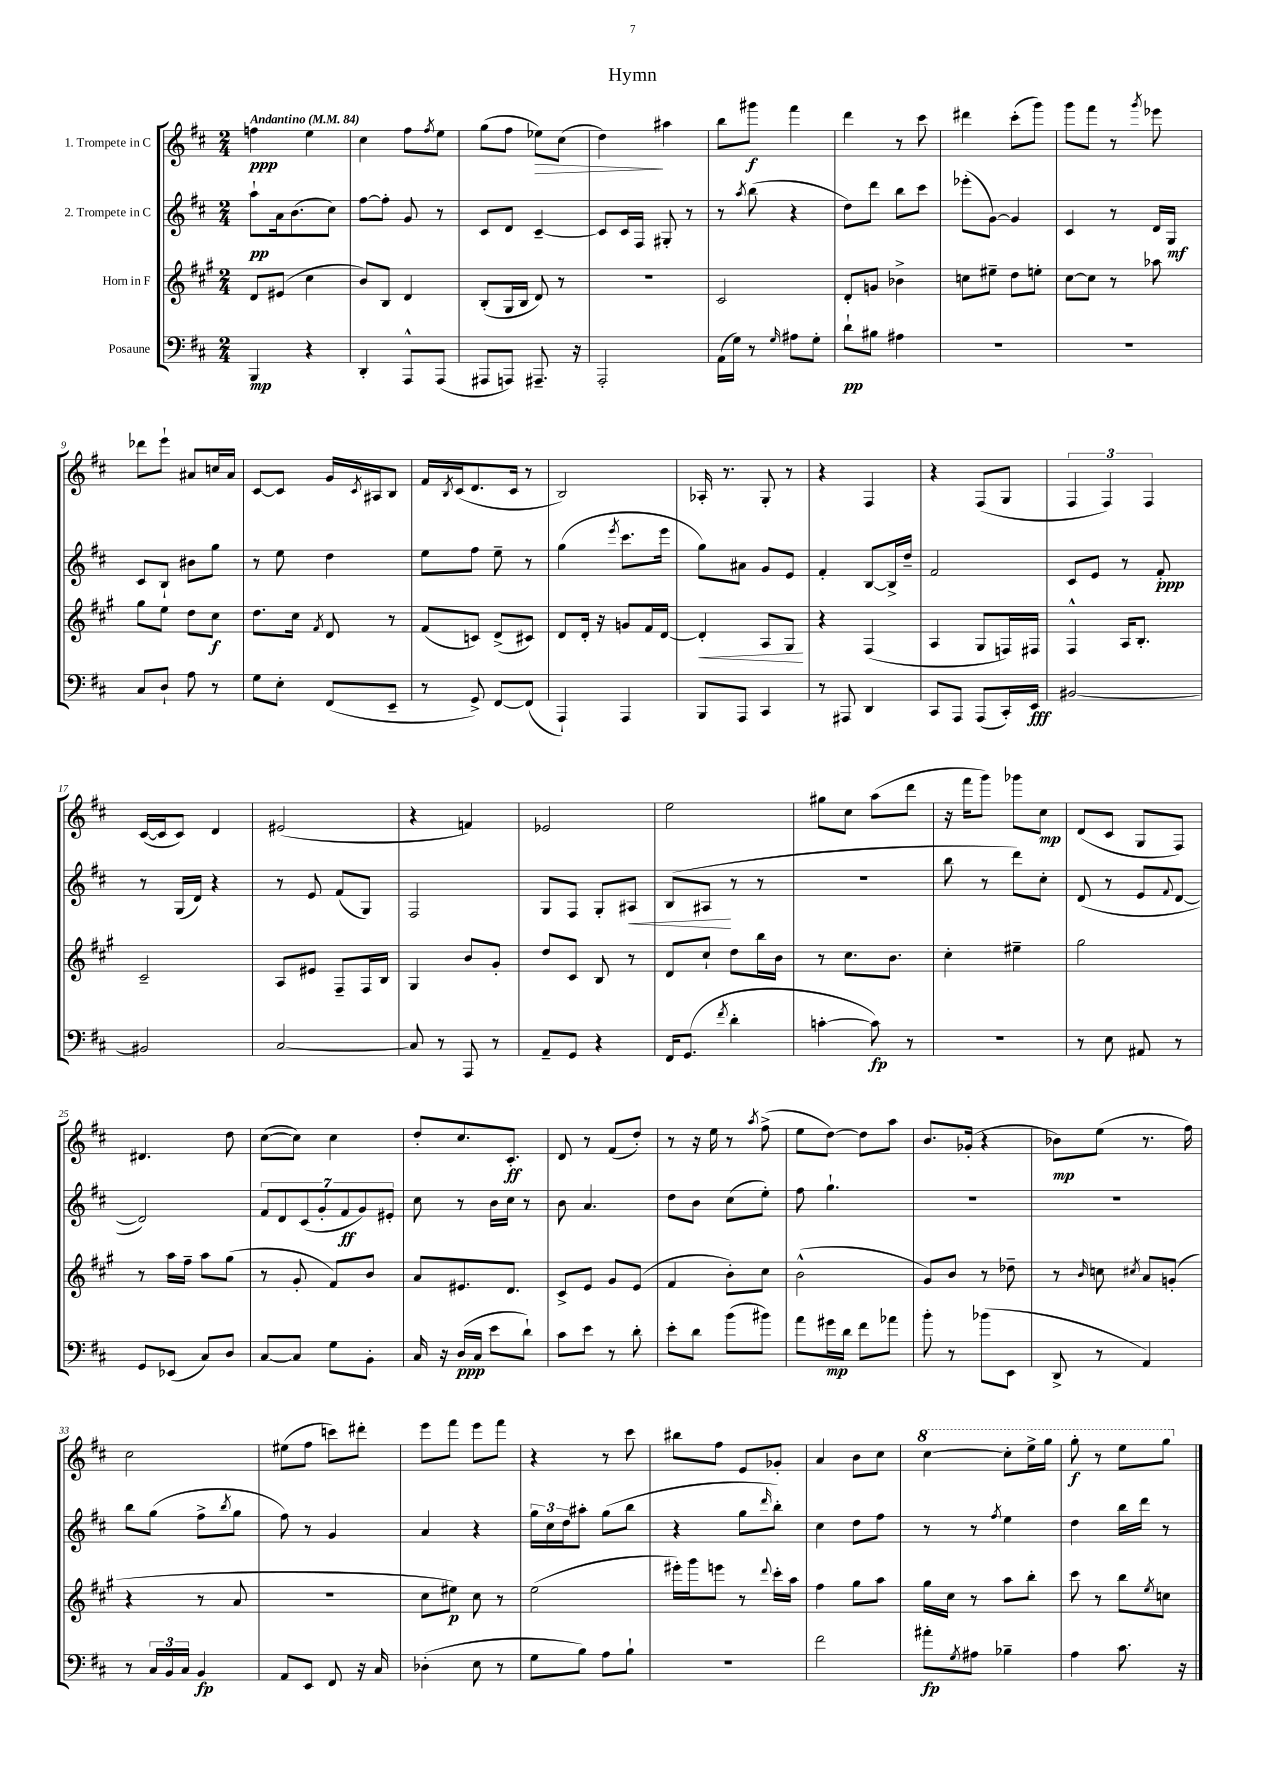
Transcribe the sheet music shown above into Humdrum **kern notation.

**kern	**kern	**kern	**kern
*staff4	*staff3	*staff2	*staff1
*clefF4	*clefG2	*clefG2	*clefG2
*k[f#c#]	*k[f#c#g#]	*k[f#c#]	*k[f#c#]
*M2/4	*M2/4	*M2/4	*M2/4
*MM84	*MM84	*MM84	*MM84
4BBB/	8d/L	8aa`\L	4ff\
.	(8e#/J	16a\k	.
.	.	(8.b\	.
4r	4cc#\	.	4ee\
.	.	8cc#\J)	.
=	=	=	=
4DD'/	8b/L)	[8ff#\L	4cc#\
.	8B/J	8ff#'\]J	.
8AAA^^/L	4d/	8g/	8ff#\L
.	.	.	8qff#/
(8AAA/J	.	8r	8ee\J
=	=	=	=
8AAA#/L	(8B'/L	8c#/L	(8gg\L
8AAA/J)	16G#/L	8d/J	8ff#\J
.	16B/JJ	.	.
8.AAA#~/	8d/)	[4c#~/	8ee-\L)
.	8r	.	(8cc#\J
16r	.	.	.
=	=	=	=
2AAA'/	2r	8c#/]L	4dd\)
.	.	16c#/L	.
.	.	16F#/JJ	.
.	.	8G#'/	4aa#\
.	.	8r	.
=	=	=	=
(16AA\LL	2c#/	8r	8bb\L
16G\JJ)	.	.	.
.	.	8qaa/	.
8r	.	(8bb\	8ggg#\J
16qqG/	.	.	.
8A#\L	.	4r	4fff#\
8G'\J	.	.	.
=	=	=	=
8d`\L	8d'/L	8dd\L)	4ddd\
8B#\J	8g/J	8ddd\J	.
4A#\	4b-^\	8bb\L	8r
.	.	8ccc#\J	8ccc#\
=	=	=	=
2r	8cc\L	(8eee-'\L	4ddd#\
.	8ee#~\J	[8g\J)	.
.	8dd\L	4g/]	(8ccc#'\L
.	8ee'\J	.	8ggg\J)
=	=	=	=
2r	[8cc#\L	4c#/	8ggg\L
.	8cc#\]J	.	8fff#\J
.	8r	8r	8r
.	.	.	8qggg/
.	8aa-\	16d/LL	8eee-\
.	.	16G/JJ	.
=	=	=	=
8C#/L	8gg#\L	8c#/L	8ddd-\L
8D`/J	8ee\J	8B`/J	8eee`\J
8A\	8dd\L	8b#\L	8a#/L
8r	8cc#\J	8gg\J	16cc/L
.	.	.	16a#/JJ
=	=	=	=
8G\L	8.dd\L	8r	[8c#/L
8E'\J	.	8ee\	8c#/]J
.	16cc#\Jk	.	.
.	8qf#/	.	.
(8FF#/L	8d/	4dd\	16g/LL
.	.	.	8qc#/
.	.	.	16A#/J
8EE~/J	8r	.	8B/J
=	=	=	=
8r	(8f#/L	8ee\L	16f#/LL
.	.	.	8qB/
.	.	.	(16c#/J
8GG^/)	8c/J)	8ff#\J	8.d/
[8FF#/L	(8d^/L	8ee~\	.
.	.	.	16c#/Jk
(8FF#/]J	8c#/J)	8r	8r
=	=	=	=
4AAA`/)	8d/L	(4gg\	2B/)
.	16d'/Jk	.	.
.	16r	.	.
.	.	8qeee/	.
4AAA/	8g/L	8.ccc#\L	.
.	16f#/L	.	.
.	[16d/JJ	16eee\Jk	.
=	=	=	=
8BBB/L	4d'/]	8gg\L)	16A-'/
.	.	.	8.r
8AAA/J	.	8a#\J	.
4CC#/	8A/L	8g/L	8G'/
.	8G#/J	8e/J	8r
=	=	=	=
8r	4r	4f#'/	4r
8AAA#/	.	.	.
4DD/	(4F#/	[8B/L	4F#/
.	.	16B^/]L	.
.	.	16dd~/JJ	.
=	=	=	=
8CC#/L	4A/	2f#/	4r
8AAA/J	.	.	.
(8AAA/L	8G#/L	.	(8F#/L
16CC#'/L)	16F/L)	.	8G/J
16EE/JJ	16F#/JJ	.	.
=	=	=	=
[2BB#/	4F#^^/	8c#/L	6F#/
.	.	8e/J	.
.	.	.	6F#/)
.	16A/LK	8r	.
.	8.B'/J	.	.
.	.	.	6F#/
.	.	8f#'/	.
=	=	=	=
2BB#/]	2c#~/	8r	([16c#/LL
.	.	.	16c#/]J
.	.	(16G/LL	8c#/J)
.	.	16d/JJ)	.
.	.	4r	4d/
=	=	=	=
[2C#/	8A/L	8r	(2e#/
.	8e#/J	8e/	.
.	8F#~/L	(8f#/L	.
.	16F#/L	8G/J)	.
.	16B/JJ	.	.
=	=	=	=
8C#/]	4G#/	2F#/	4r
8r	.	.	.
8AAA/	8b/L	.	4f/)
8r	8g#'/J	.	.
=	=	=	=
8AA~/L	8dd/L	8G/L	2e-/
8GG/J	8c#/J	8F#/J	.
4r	8B/	8G'/L	.
.	8r	8A#/J	.
=	=	=	=
16FF#/LK	8d/L	(8B/L	2ee\
(8.GG/J	.	.	.
.	8cc#`/J	8A#/J	.
8qf#/	.	.	.
4d'\	8dd\L	8r	.
.	16bb\L	8r	.
.	16b\JJ	.	.
=	=	=	=
[4c'\	8r	2r	8gg#\L
.	8.cc#\L	.	8cc#\J
8c\])	.	.	(8aa\L
.	8.b\J	.	.
8r	.	.	8ddd\J
=	=	=	=
2r	4cc#'\	8bb\	16r
.	.	.	16fff#\LK
.	.	8r	8ggg\J)
.	4ee#~\	8ddd\L)	8ggg-\L
.	.	8cc#'\J	8cc#\J
=	=	=	=
8r	2gg#\	(8d/	(8d/L
8E\	.	8r	8c#/J
8AA#/	.	8e/L	8G/L
.	.	8qqf#/	.
8r	.	[8d/J	8F#/J)
=	=	=	=
8GG/L	8r	2d/])	4.d#/
(8EE-/J	16aa\LL	.	.
.	16ff#~\JJ	.	.
8C#/L)	8aa\L	.	.
8D/J	(8gg#\J	.	8dd\
=	=	=	=
[8C#/L	8r	14f#/L	([8cc#\L
.	.	14d/	.
8C#/]J	8g#'/	.	8cc#\]J)
.	.	(14c#/	.
.	.	14g'/	.
8G\L	8f#/L)	.	4cc#\
.	.	14f#/	.
.	.	14g/)	.
8BB'\J	8b/J	.	.
.	.	14e#'/J	.
=	=	=	=
16C#/	8a/L	8cc#\	8dd'/L
16r	.	.	.
(16D/LL	8.e#/	8r	8.cc#/
16C#/JJ	.	.	.
8e\L	.	16b\LL	.
.	8.d/J	16cc#\JJ	8.c#'/J
8d`\J)	.	8r	.
=	=	=	=
8c#\L	8c#^/L	8b\	8d/
8e\J	8e/J	4.a/	8r
8r	8g#/L	.	(8f#/L
8d'\	(8e/J	.	8dd'/J)
=	=	=	=
8e'\L	4f#/	8dd\L	8r
8d\J	.	8b\J	16r
.	.	.	16ee\
(8b\L	8b'\L)	(8cc#\L	8r
.	.	.	8qaa/
8b#\J)	8cc#\J	8ee'\J)	(8ff#^\
=	=	=	=
8a\L	(2b^^\	8ff#\	8ee\L
16g#\L	.	4.gg`\	[8dd\J)
16d\JJ	.	.	.
8f#\L	.	.	8dd\]L
8a-\J	.	.	8aa\J
=	=	=	=
8b'\	8g#/L)	2r	8.b/L
8r	8b/J	.	.
.	.	.	(16g-'/Jk
(8b-\L	8r	.	4r
8EE\J	8dd-~\	.	.
=	=	=	=
8DD^/	8r	2r	8b-\L)
.	16qqb/	.	.
8r	8cc\	.	(8ee\J
.	8qcc#/	.	.
4AA/)	8a/L	.	8.r
.	(8g'/J	.	.
.	.	.	16ff#\)
=	=	=	=
8r	4r	8bb\L	2cc#\
24C#/LL	.	(8gg\J	.
24BB/	.	.	.
24C#/JJ	.	.	.
4BB/	8r	8ff#^\L	.
.	.	8qbb/	.
.	8a/	8gg\J	.
=	=	=	=
8AA/L	2r	8ff#\)	(8ee#\L
8EE/J	.	8r	8ff#\J
8FF#/	.	4g/	8ccc\L)
16r	.	.	8ddd#'\J
16C#/	.	.	.
=	=	=	=
(4D-'\	8cc#\L	4a/	8eee\L
.	8ee#\J)	.	8fff#\J
8E\	8cc#\	4r	8eee\L
8r	8r	.	8fff#\J
=	=	=	=
8G\L	(2ee\	24gg\LL	4r
.	.	24cc#\	.
.	.	24dd\J	.
8B\J)	.	8aa#'\J	.
8A\L	.	(8gg\L	8r
8B`\J	.	8bb\J	8ccc#\
=	=	=	=
2r	16eee#'\LL)	4r	8bb#\L
.	16ggg#\J	.	.
.	8eee\J	.	8ff#\J
.	8r	8gg\L	8e/L
.	8qqddd/	16qqddd/	.
.	16ccc#'\LL	8bb'\J)	8g-'/J
.	16aa\JJ	.	.
=	=	=	=
2f#\	4ff#\	4cc#\	4a/
.	8gg#\L	8dd\L	8b\L
.	8aa\J	8ff#\J	8cc#\J
=	=	=	=
8a#'\L	16gg#\LL	8r	[4ccc#\
.	16cc#\JJ	.	.
8qG/	.	.	.
8A#\J	8r	8r	.
.	.	8qff#/	.
4B-~\	8aa\L	4ee\	8ccc#'\]L
.	8bb'\J	.	16eee^\L
.	.	.	16ggg\JJ
=	=	=	=
4A\	8ccc#\	4dd\	8ggg'\
.	8r	.	8r
8.c#\	8bb\L	16bb\LL	8eee\L
.	.	16ddd\JJ	.
.	8qee/	.	.
.	8cc\J	8r	8ggg\J
16r	.	.	.
==	==	==	==
*-	*-	*-	*-
